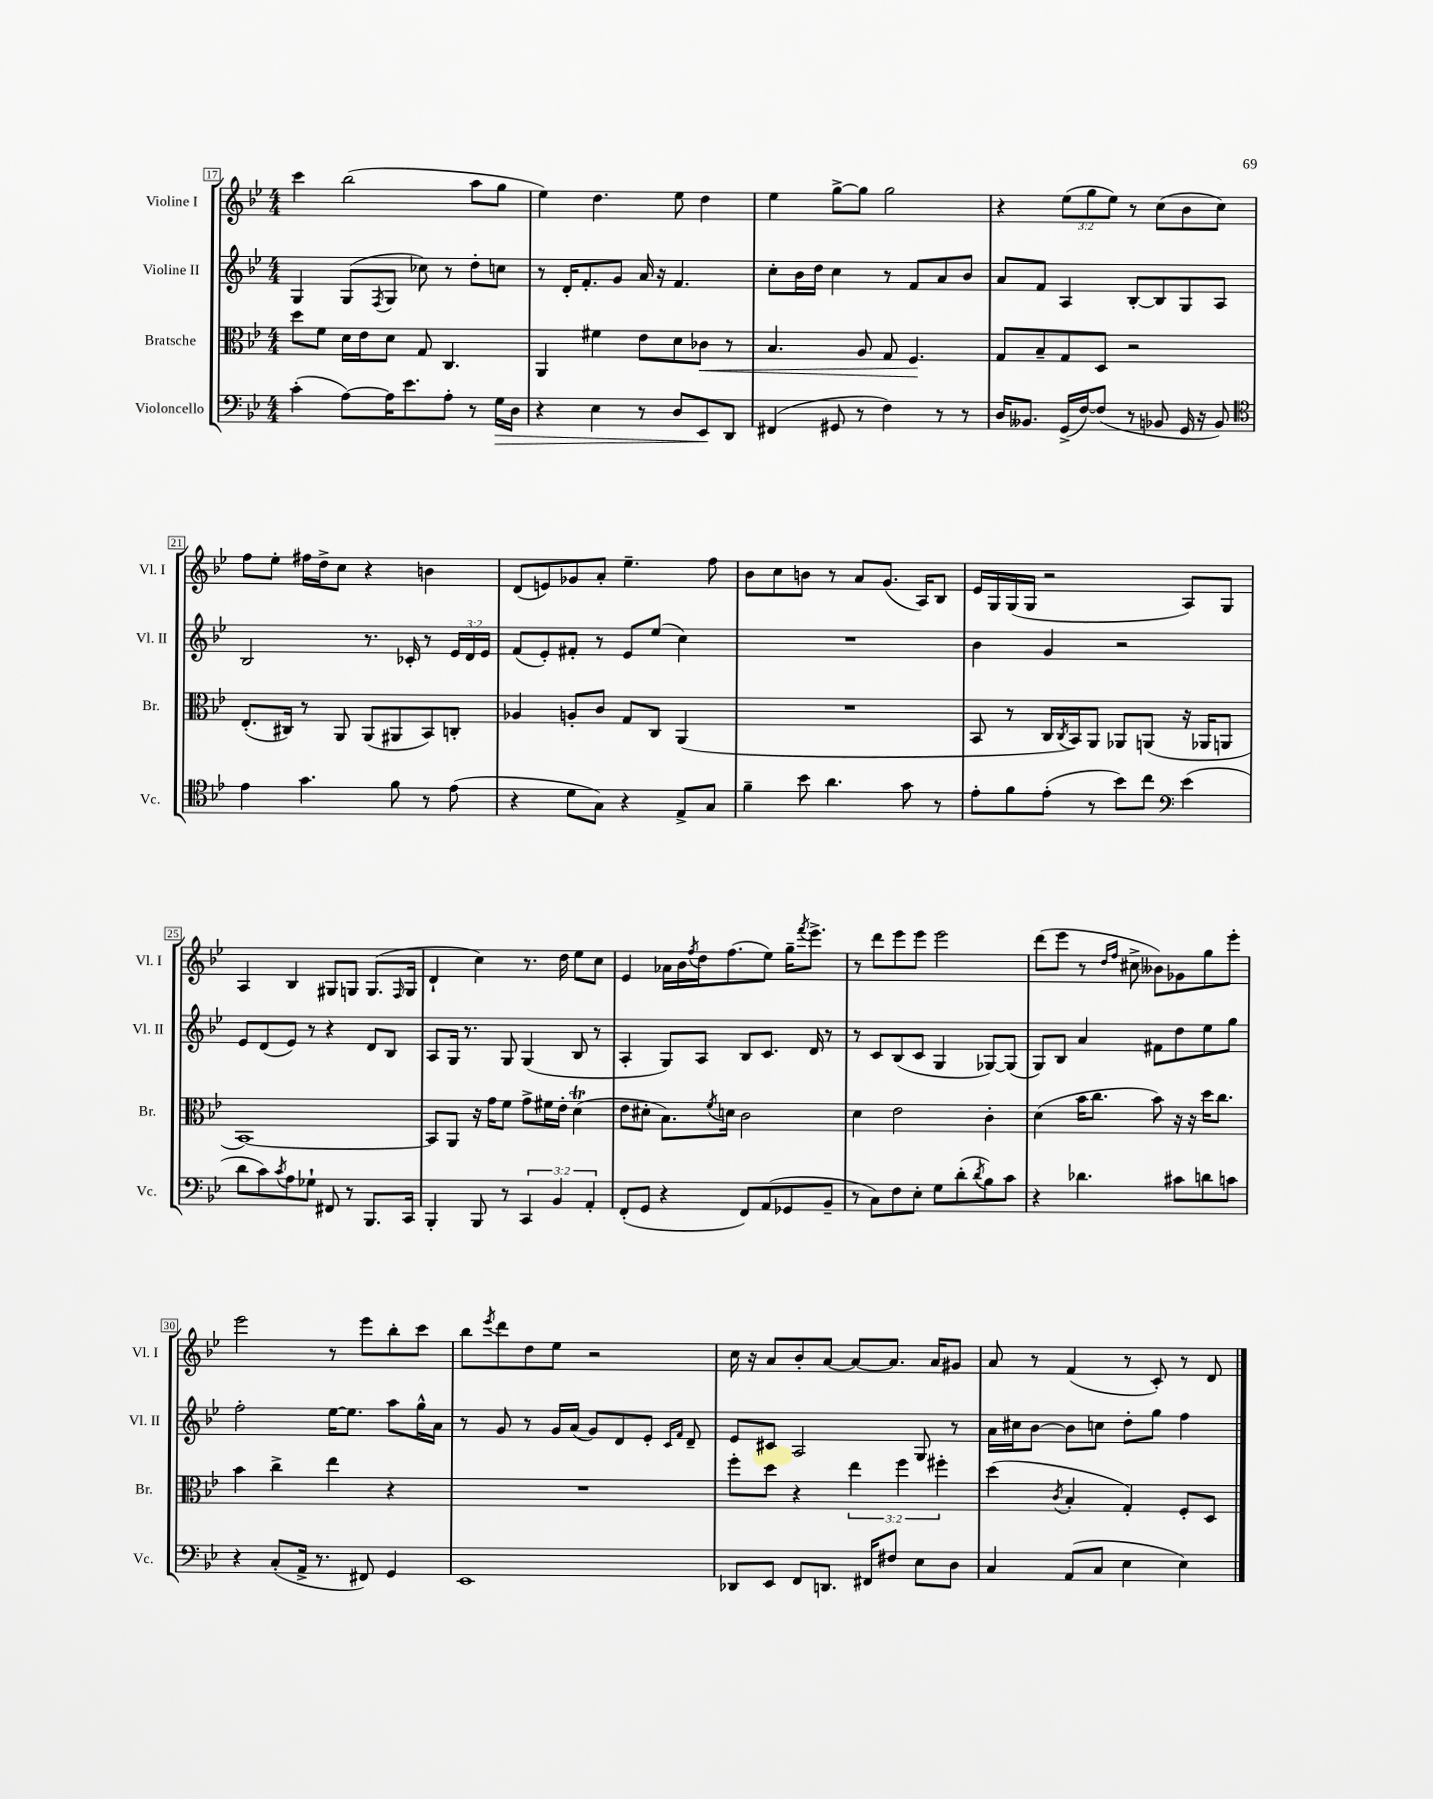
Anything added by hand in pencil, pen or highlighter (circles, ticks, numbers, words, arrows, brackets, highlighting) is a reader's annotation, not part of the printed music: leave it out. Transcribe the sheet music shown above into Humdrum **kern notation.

**kern	**kern	**kern	**kern
*staff4	*staff3	*staff2	*staff1
*clefF4	*clefC3	*clefG2	*clefG2
*k[b-e-]	*k[b-e-]	*k[b-e-]	*k[b-e-]
*M4/4	*M4/4	*M4/4	*M4/4
(4c'	8dd	4G	4ccc
.	8f	.	.
[8A)	16d	(8G	(2bb-
.	16e-	.	.
.	.	8qF	.
16A]	8d	8G	.
8.e-	.	.	.
.	8G	8cc-)	.
8A'	4.C	8r	.
8r	.	8dd'	8aa
16G	.	8cc	8gg
16D	.	.	.
=	=	=	=
4r	4AA	8r	4ee-)
.	.	16d'	.
.	.	8.f'	.
4E-	4f#	.	4.dd
.	.	8g	.
8r	8e-	16a	.
.	.	16r	.
8D	8d	4.f	8ee-
8EE-	8c-	.	4dd
8DD	8r	.	.
=	=	=	=
(4FF#	4.B-	8cc'	4ee-
.	.	16b-	.
.	.	16dd	.
8GG#	.	4cc	[8gg^
8r	8A	.	8gg]
4F)	8G	8r	2gg
.	4.F	8f	.
8r	.	8a	.
8r	.	8b-	.
=	=	=	=
16D	8G	8a	4r
8.BB--	.	.	.
.	8B-~	8f	.
(16GG^	8G	4A	(12ee-
[16F)	.	.	.
.	.	.	12gg
(8F]	8D	.	.
.	.	.	12ee-)
8r	2r	[8B-'	8r
8BB-	.	8B-]	(8cc
16GG	.	8G	8b-
16r	.	.	.
8BB-)	.	8A	8cc)
=	=	=	=
*clefC4	*	*	*
4e-	(8.E-'	2B-	8ff
.	.	.	8ee-'
.	16C#)	.	.
4.g	8r	.	16ff#
.	.	.	16dd^
.	8AA	.	8cc
.	(8AA	8.r	4r
8f	8AA#	.	.
.	.	16c-'	.
8r	8BB-)	8r	4b
(8e-	8C'	24e-	.
.	.	24d	.
.	.	24e-	.
=	=	=	=
4r	4A-	(8f	(8d
.	.	8e-')	8e)
8d	8A'	8f#'	8g-
8G)	8c	8r	8a'
4r	8G	8e-	4.ee-~
.	8C	(8ee-	.
8E-^	(4AA	4cc)	.
8G	.	.	8ff
=	=	=	=
4f~	1r	1r	8b-
.	.	.	8cc
8b-	.	.	8b
4.a	.	.	8r
.	.	.	8a
.	.	.	(8.g
8g	.	.	.
.	.	.	16A)
8r	.	.	8B-
=	=	=	=
8e-'	8BB-	4b-	16e-
.	.	.	16G
8f	8r	.	(16G
.	.	.	16G
(8e-'	16C	4g	2r
.	8qC	.	.
.	16BB-)	.	.
8r	8AA	.	.
8b-)	8AA-	2r	.
8cc	(8AA	.	.
*clefF4	*	*	*
(4e-	16r	.	8A)
.	16AA-	.	.
.	8AA	.	8G
=	=	=	=
8d	[1BB-)	8e-	4A
8c)	.	(8d	.
8qc	.	.	.
8A	.	8e-)	4B-
8G-`	.	8r	.
8FF#	.	4r	8G#
8r	.	.	8G
8.BBB-	.	8d	(8.G
.	.	8B-	.
.	.	.	16qqF
16CC	.	.	16G
=	=	=	=
4BBB-'	8BB-]	8A	4d`
.	8AA	16G	.
.	.	8.r	.
8BBB-	16r	.	4cc)
.	16g	.	.
8r	8f	8G	.
6CC	8g^	(4G	8.r
.	16f#	.	.
6BB-	.	.	.
.	16e-'	.	16dd
.	(4d	8B-	8ee-
6AA'	.	.	.
.	.	8r	8cc
=	=	=	=
(8FF'	8e-	4A'	4e-
8GG	8d#'	.	.
4r	8.B-)	8G)	16a-
.	.	.	16b-
.	.	.	8qff
.	.	8A	16dd
.	8qf	.	.
.	16d	.	(8.ff
8FF)	2c	8B-	.
(8AA	.	8.c	8ee-)
8GG-	.	.	16gg~
.	.	.	8qfff
.	.	16d	8.eee-^
8BB-~	.	8r	.
=	=	=	=
8r	4d	8r	8r
8C)	.	8c	8ddd
8F	2e-	(8B-	8eee-
8E-'	.	8c	8eee-
8G	.	4G	2eee-
(8d'	.	.	.
8qd	.	.	.
8B-)	4c'	[8G-)	.
8c	.	(8G-]	.
=	=	=	=
4r	(4d	8G)	(8ddd
.	.	8B-	8eee-
4.d-	16b-	4a	8r
.	8.cc	.	.
.	.	.	16qqdd
.	.	.	16qqff
.	.	.	8cc#^
.	8b-)	8f#	8b--)
8c#	16r	8dd	8g-
.	16r	.	.
8d	16dd	8ee-	8gg
.	8.cc	.	.
8c	.	8gg	8eee-'
=	=	=	=
4r	4b-	2ff'	2eee-
(8C'	4cc^	.	.
16AA^	.	.	.
8.r	.	.	.
.	4ee-	[16ee-	8r
.	.	8.ee-]	.
8FF#)	.	.	8eee-
4GG	4r	8aa	8bb-'
.	.	16gg^^	8ccc
.	.	16a	.
=	=	=	=
1EE-	1r	8r	8bb-
.	.	.	8qeee-
.	.	8g	8ddd
.	.	8r	8dd
.	.	16g	8ee-
.	.	(16a	.
.	.	8g)	2r
.	.	8d	.
.	.	8e-'	.
.	.	16qqc	.
.	.	16qqf	.
.	.	8d~	.
=	=	=	=
8DD-	8ff'	8e-	16cc
.	.	.	16r
8EE-	8dd	8c#	8a
8FF	4r	2A	8b-'
8.DD	.	.	[8a
.	6ee-	.	8a_
16FF#	.	.	.
8F#	.	.	8.a]
.	6ff	.	.
8E-	.	8G	.
.	.	.	16a
.	6ff#'	.	.
8D	.	8r	8g#
=	=	=	=
4C	(4dd	16a	8a
.	.	16cc#	.
.	.	[8b-	8r
.	8qc	.	.
(8AA	4B-'	8b-]	(4f
8C	.	8cc	.
4E-	4G')	8dd'	8r
.	.	8gg	8c')
4E-)	8F'	4ff	8r
.	8D	.	8d
==	==	==	==
*-	*-	*-	*-
